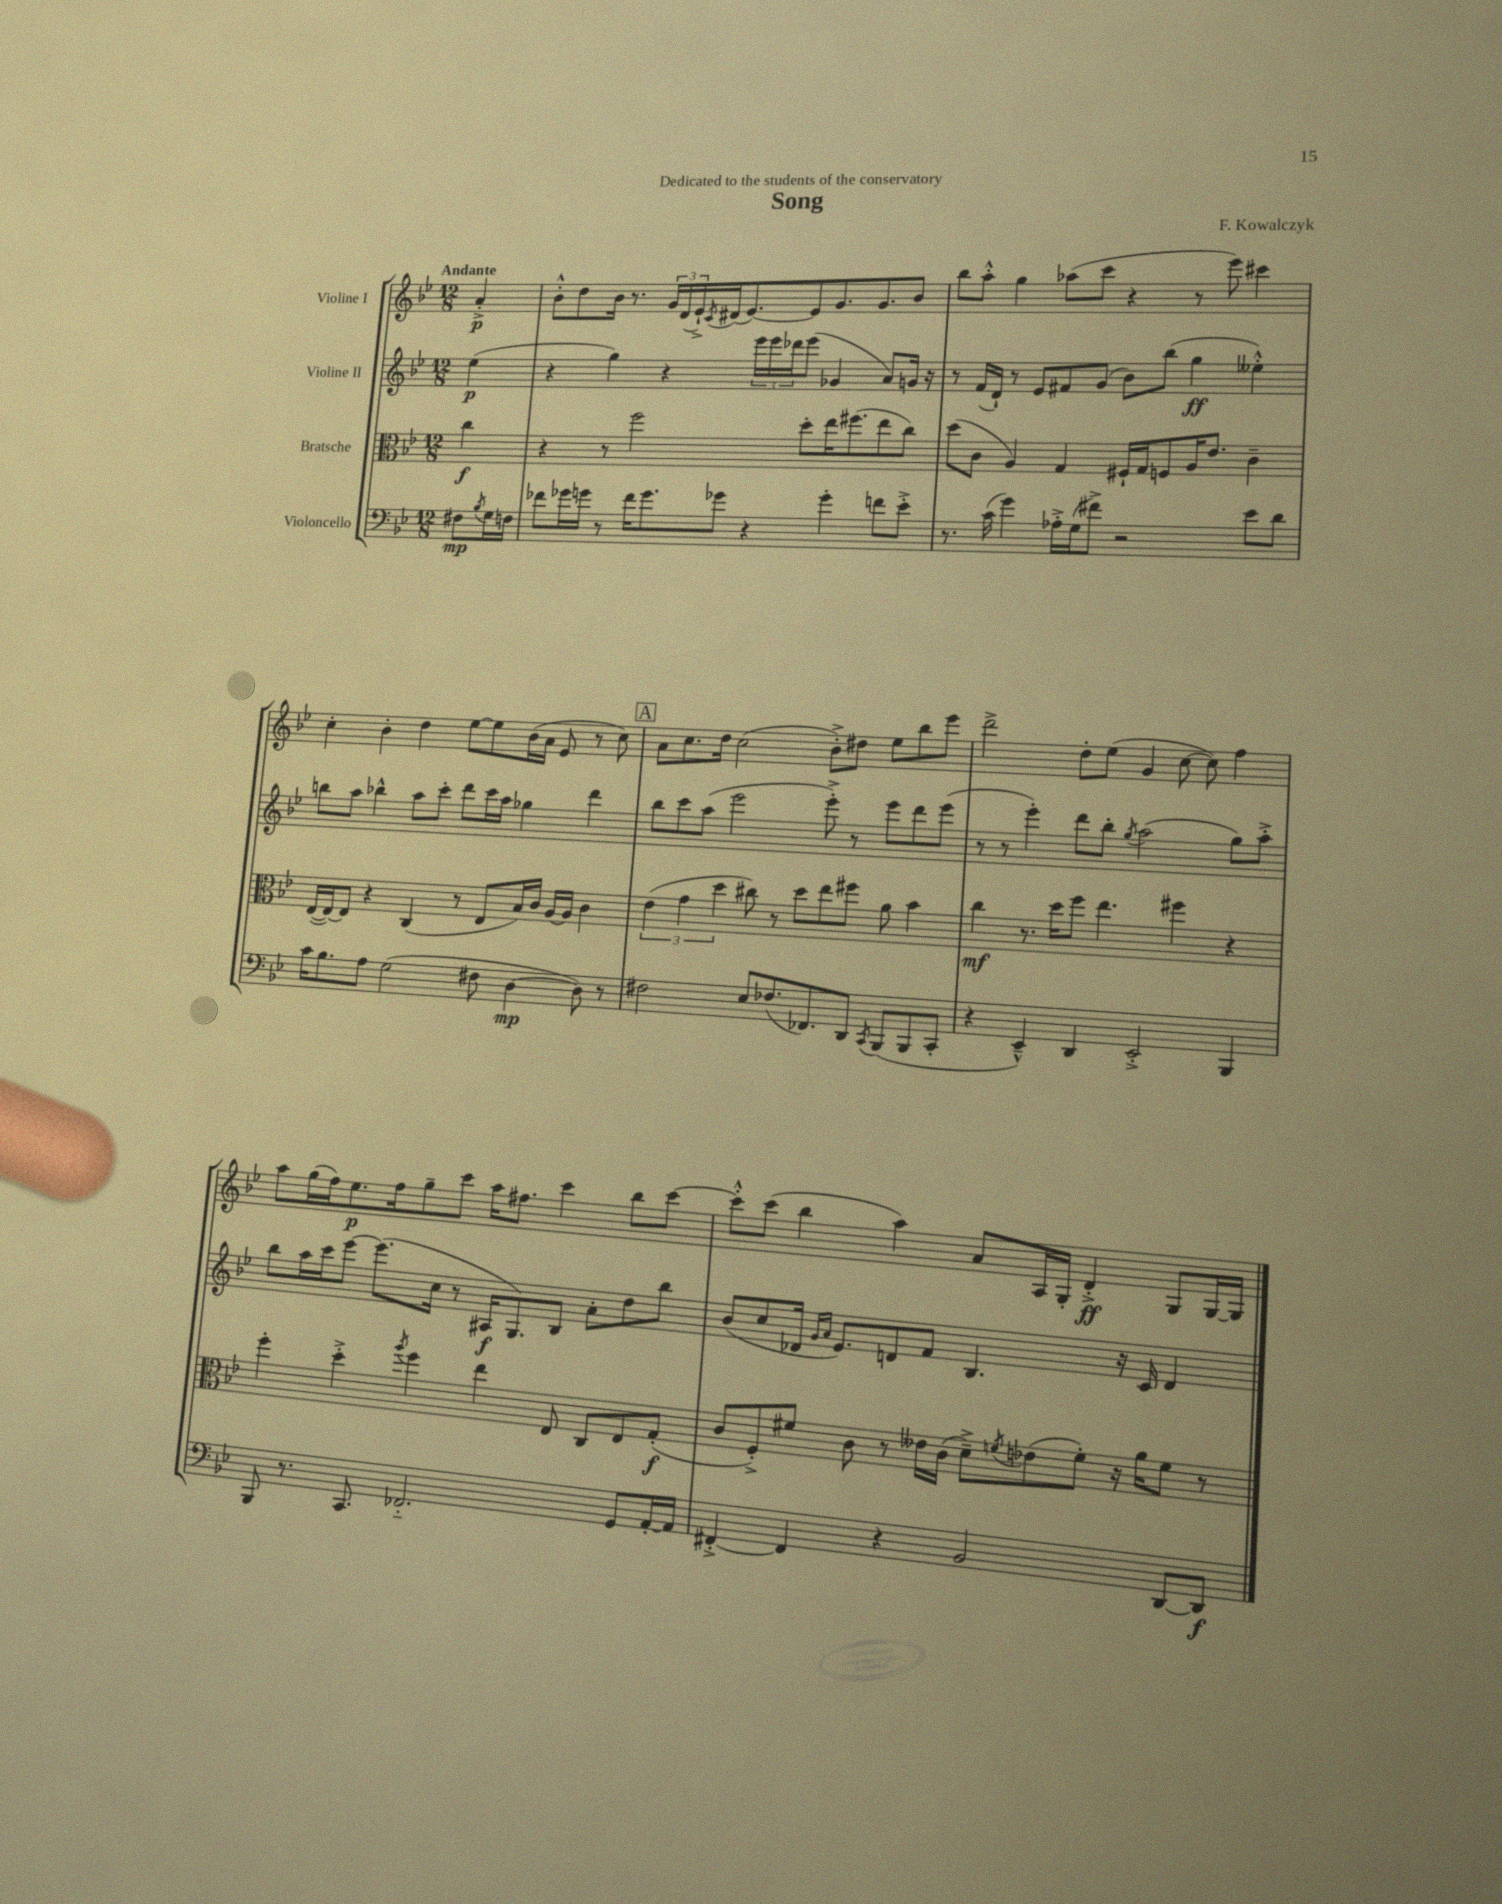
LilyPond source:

\header { title = "Song" composer = "F. Kowalczyk" dedication = "Dedicated to the students of the conservatory" }
<<
\new StaffGroup <<
\new Staff = "s0" \with { instrumentName = "Violine I" } {
    \clef treble \key bes \major \numericTimeSignature \time 12/8 \partial 4 \tempo "Andante"
    a'4-.->\p |
    bes'8-.-^ d''8 bes'16 r8. \tuplet 3/2 { g'16 d'16( ees'16-!->) } \acciaccatura { c'8 } dis'16( ees'8.~) ees'8 g'8. g'8. bes'8 |
    bes''8 a''8-.-^ g''4 aes''8( c'''8 r4 r8 ees'''8) cis'''4 |
    c''4-. bes'4-. d''4 ees''8~ ees''8 bes'16( a'16 ees'8 r8 c''8) |
    \mark \markup { \box "A" } a'8 c''8. d''16 c''2( bes'8-.->) dis''8 ees''8 bes''8 ees'''8 |
    d'''2-> d''8-. ees''8( g'4 c''8~ c''8) f''4 |
    a''8 g''16( f''16) ees''8.\p f''16 g''8-- c'''8 a''16 fis''8. c'''4 bes''8 c'''8~ |
    c'''8-.-^ c'''8( bes''4 a''4) a'8 a16 g16-. d'4-.->\ff g8 g16~ g16 \bar "|." |
}
\new Staff = "s1" \with { instrumentName = "Violine II" } {
    \clef treble \key bes \major \numericTimeSignature \time 12/8 \partial 4
    ees''4\p( |
    r4 g''4) r4 \tuplet 3/2 { ees'''16 ees'''16 des'''16 } ees'''8( ges'4 a'8) g'16 r16 |
    r8 f'16( d'16-!) r8 ees'8 fis'8 g'8( bes'8) bes''8( g''4\ff eeses''4-.-^) |
    b''8 a''8 bes''4-^ a''8 c'''8-. d'''8 c'''16 a''16 ges''4 d'''4 |
    \mark \markup { \box "A" } bes''8 c'''8 a''8( ees'''2 ees'''8-.->) r8 ees'''8 d'''8 ees'''8( |
    r8 r8 ees'''4-.) d'''8 bes''8-. \acciaccatura { g''8 } a''2( g''8) a''8-.-> |
    bes''8 a''16 c'''16 ees'''8~ ees'''8.( c''16 r8 ais16\f g8.) bes8 a'8-. d''8 bes''8 |
    bes'8( c''8 des'16 \grace { g'16 a'16 } ees'8.) d'8 f'8 bes4. r16 c'16 d'4 \bar "|." |
}
\new Staff = "s2" \with { instrumentName = "Bratsche" } {
    \clef alto \key bes \major \numericTimeSignature \time 12/8 \partial 4
    c''4\f |
    r4 r8 f''2 d''8-. ees''16 fis''8.( ees''8 c''8) |
    d''8( c'8 a4) g4 fis16-! g16 f8 a16 ees'8. c'4-- |
    ees16~( ees16~) ees8 r4 c4( r8 ees8 bes16) c'16 a16~ a16 c'4 |
    \mark \markup { \box "A" } \tuplet 3/2 { ees'4( g'4 d''4 } cis''8) r8 d''8 ees''8 fis''8 a'8 bes'4 |
    c''4\mf r8. d''16 f''8 ees''4. fis''4 r4 |
    f''4-. d''4-.-> \acciaccatura { a''8 } f''4 ees''4 ees8 c8 ees8 g8-.\f( |
    c'8 f8-.->) fis'8 c'8 r8 eeses'16 c'16( d'8--->) \acciaccatura { f'8 } ees'8( f'8-.) r16 a'16 f'8 r8 \bar "|." |
}
\new Staff = "s3" \with { instrumentName = "Violoncello" } {
    \clef bass \key bes \major \numericTimeSignature \time 12/8 \partial 4
    fis8\mp \acciaccatura { bes8 } g16 f16 |
    fes'8 ges'16 g'16 r8 fes'16 g'8. ges'8 r4 ges'4-. f'8 ees'8-.-> |
    r8. c'16( g'4) aes16-.-> g16( fis'8->) r2 ees'8 d'8 |
    c'16 bes8. a8 g2( fis8 d4~\mp d8) r8 |
    \mark \markup { \box "A" } fis2 ees8 fes8.( fes,8.) d,8 \acciaccatura { c,8 } bes,,8( bes,,8 c,8-. |
    r4 ees,4---^) d,4 ees,2-.-> bes,,4 |
    bes,,8 r8. c,8. fes,2.-_ g,8 a,16~-. a,16 |
    fis,4~-.-> fis,4 r4 bes,2 d,8~ d,8\f \bar "|." |
}
>>
>>
\layout { \context { \Score \remove "Bar_number_engraver" } }
